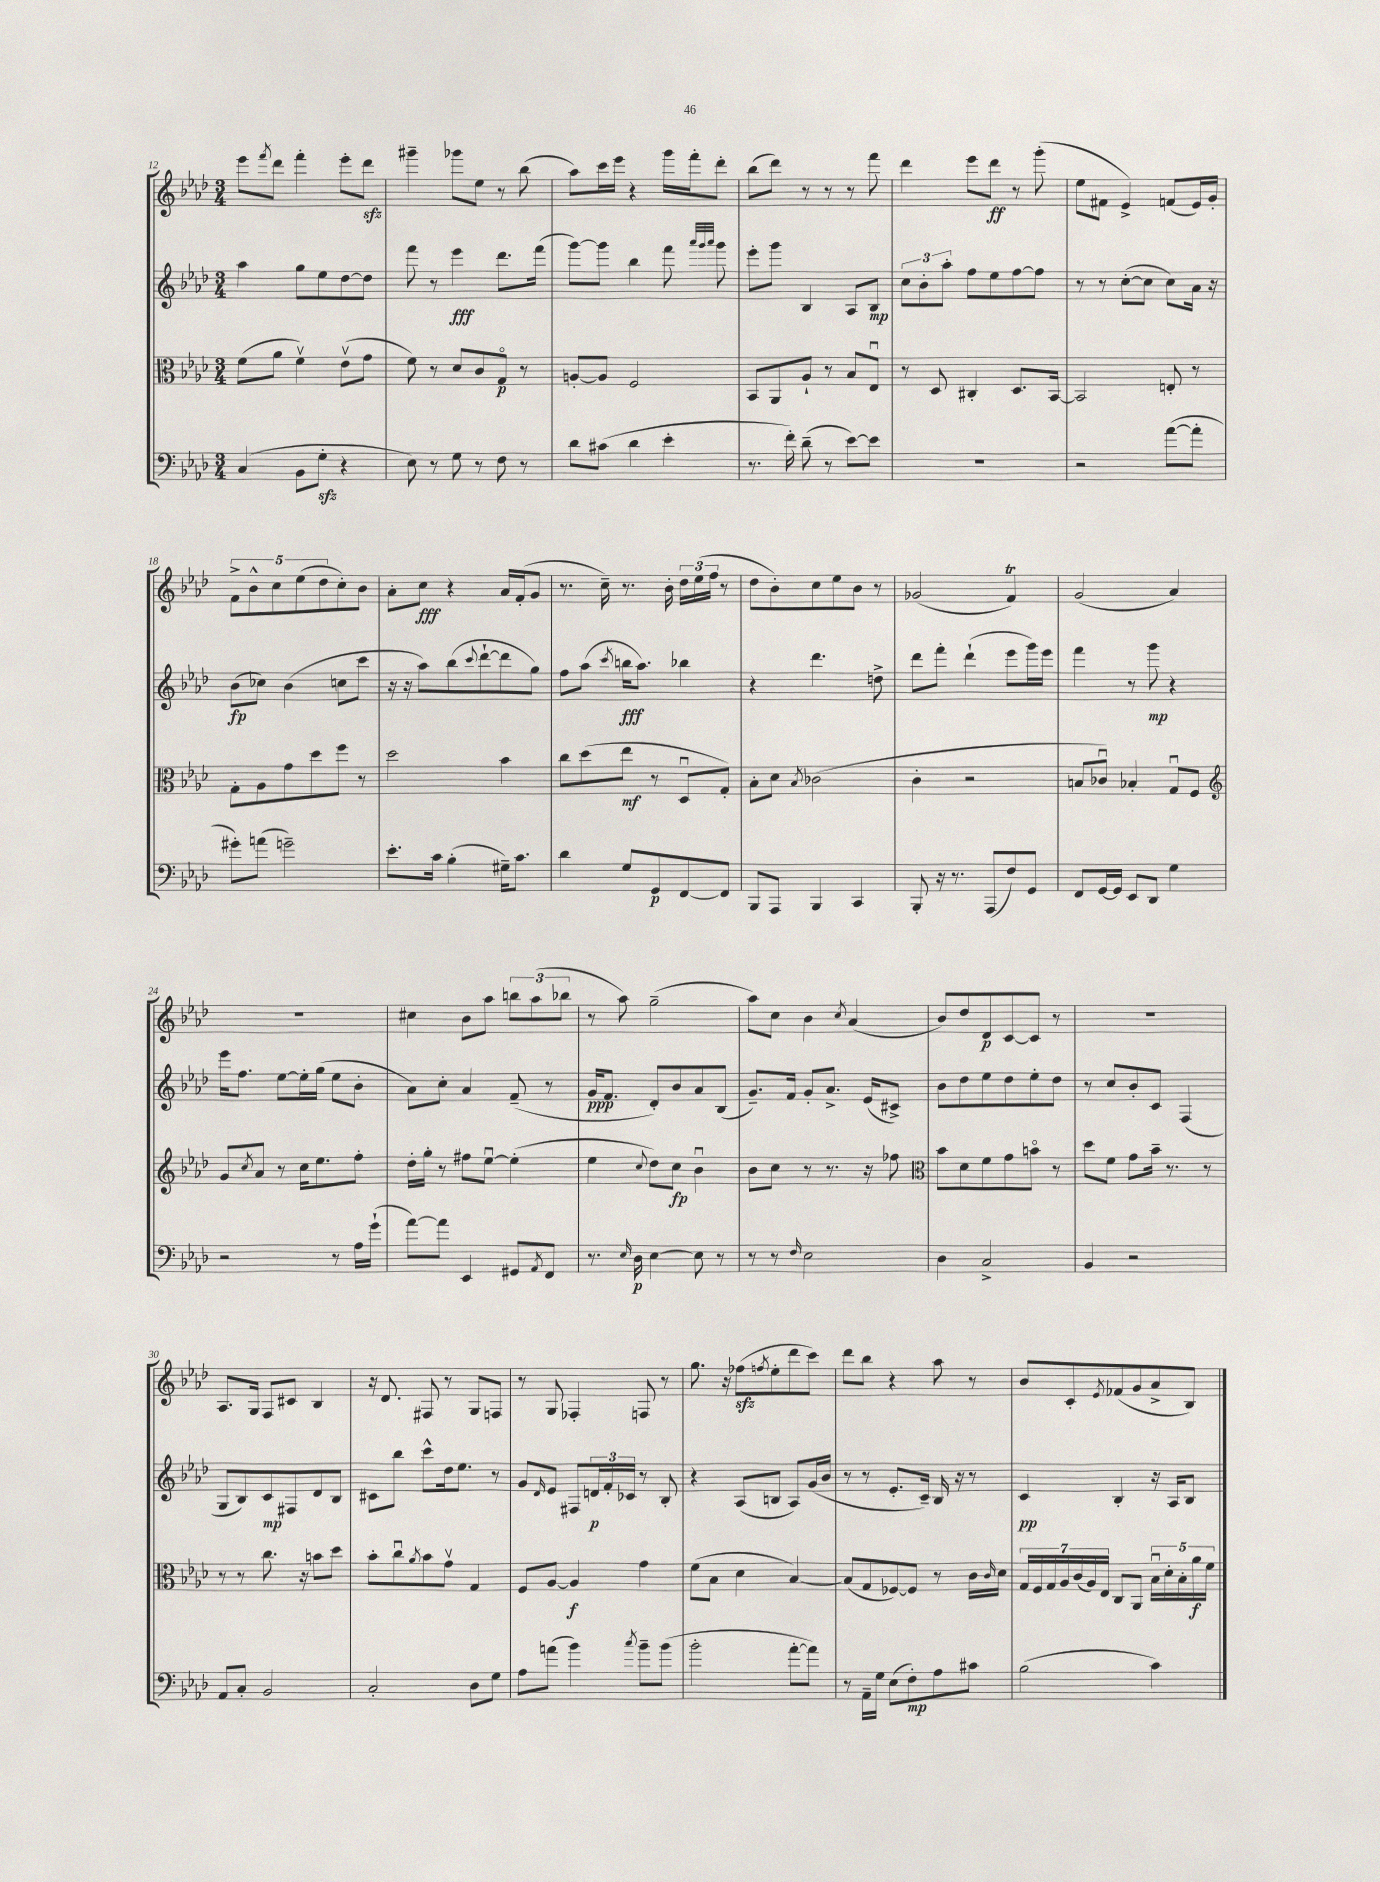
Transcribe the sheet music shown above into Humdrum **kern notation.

**kern	**kern	**kern	**kern
*staff4	*staff3	*staff2	*staff1
*clefF4	*clefC3	*clefG2	*clefG2
*k[b-e-a-d-]	*k[b-e-a-d-]	*k[b-e-a-d-]	*k[b-e-a-d-]
*M3/4	*M3/4	*M3/4	*M3/4
(4C/	(8f\L	4aa-\	8eee-\L
.	.	.	8qfff/
.	8a-\J	.	8ddd-\J
8BB-\L	4fv\)	8gg\L	4fff'\
8G'\J	.	8ee-\	.
4r	(8e-v\L	[8dd-\	8eee-'\L
.	8g\J	8dd-\]J	8ddd-\J
=	=	=	=
8E-\)	8f\)	8fff\	4ggg#~\
8r	8r	8r	.
8G\	8d-/L	4eee-\	8ggg-\L
8r	8c/	.	8ee-\J
8F\	8Go/J	8.ddd-\L	8r
8r	8r	.	(8bb-\
.	.	(16fff\Jk	.
=	=	=	=
8d-\L	[8A'/L	[8ggg\L)	8aa-\L)
(8c#\J	8A/]J	8ggg\]J	16ccc\L
.	.	.	16eee-\JJ
4d-\	2F/	4bb-\	4r
4e-'\	.	8fff\	16ggg\LL
.	.	.	16fff'\J
.	.	32qqaaa-/LLL	.
.	.	32qqggg/	.
.	.	32qqaaa-/JJJ	.
.	.	8ggg\	8ddd-'\J
=	=	=	=
8.r	8BB-/L	8eee-'\L	(8bb-\L
.	8AA-/	8ggg\J	8ddd-\J)
16f'\)	.	.	.
(8d-~\	8A-`/J	4B-/	8r
8r	8r	.	8r
[8e-\L)	8B-/L	8A-/L	8r
8e-\]J	8E-u/J	8B-/J	8fff\
=	=	=	=
2.r	8r	12cc\L	4ddd-\
.	.	12b-'\	.
.	8D-/	.	.
.	.	12aa-'\J	.
.	4C#'/	8ff\L	8eee-\L
.	.	8ee-\	8ddd-\J
.	8.D-/L	[8ff\	8r
.	.	8ff\]J	(8ggg'\
.	[16BB-/Jk	.	.
=	=	=	=
2r	2BB-/]	8r	8ee-\L
.	.	8r	8f#\J
.	.	([8cc'\L	4e-^/)
.	.	8cc\]J	.
([8a-\L	8E'/	8cc\L)	(8f/L
8a-'\]J	8r	16a-\Jk	16e-/L)
.	.	16r	16g'/JJ
=	=	=	=
8g#'\L)	8G'\L	(8b-\L	10f^\L
.	.	.	10b-^^\
(8a\J	8A-\	8cc-\J)	.
.	.	.	10cc\
2g~\)	8g\	(4b-\	.
.	.	.	(10ee-\
.	8dd-\	.	.
.	.	.	10dd-\
.	8ff\J	8cc\L	8cc'\)
.	8r	8ccc\J	8b-\J
=	=	=	=
8.e-'\L	2dd-\	16r	8a-'\L
.	.	16r	.
.	.	8aa-\L)	8cc\J
16c\Jk	.	.	.
(4B-'\	.	(8bb-\	4r
.	.	8qqccc/	.
.	.	[8ddd-`\	.
16G#~\LK)	4b-\	8ddd-\]	16a-/LL
8.c\J	.	.	(16f'/J
.	.	8gg\J)	8g/J
=	=	=	=
4d-\	8cc\L	8ff\L	8.r
.	(8dd-\	(8aa-\J	.
.	.	.	16cc~\)
.	.	8qccc/	.
8G/L	8ee-\J	16bb\LK	8.r
.	.	8.aa-\J)	.
8GG/	8r	.	.
.	.	.	16b-'\
[8FF/	8D-u/L	4bb-\	24dd-\LL
.	.	.	(24ee-\
.	.	.	24ff\JJ
8FF/]J	8G'/J)	.	8r
=	=	=	=
8BBB-/L	8B-'\L	4r	8dd-\L
8AAA-/J	8d-\J	.	8b-'\)
.	8qB-/	.	.
4BBB-/	(2c-\	4.ddd-\	8cc\
.	.	.	8ee-\
4CC/	.	.	8b-\J
.	.	8dd^\	8r
=	=	=	=
8BBB-'/	4c'\	8ddd-\L	(2g-/
16r	.	8fff'\J	.
8.r	.	.	.
.	2r	(4ddd-`\	.
(8AAA-/L	.	.	.
8F/)	.	8eee-\L	4f/)
8GG/J	.	16ggg\L)	.
.	.	16eee-\JJ	.
=	=	=	=
8FF/L	8B/L	4fff\	(2g/
[16GG/L	8c-u/J)	.	.
16GG/]JJ	.	.	.
8EE-/L	4B-'/	8r	.
8DD-/J	.	8ggg\	.
4G\	8Gu/L	4r	4a-/)
.	8F/J	.	.
=	=	=	=
*	*clefG2	*	*
2r	8g/L	16eee-\LK	2.r
.	.	8.ff\J	.
.	8qcc/	.	.
.	8a-/J	.	.
.	8r	[8ee-\L	.
.	16cc\LK	16ee-'\]L	.
.	8.ee-\	(16gg\JJ	.
8r	.	8ee-\L	.
16A-\LL	8ff'\J	8b-'\J	.
(16g`\JJ	.	.	.
=	=	=	=
[8a-\L)	16dd-'\LL	8a-\L)	4cc#\
.	16gg'\JJ	.	.
8a-\]J	8r	8cc'\J	.
4EE-/	8ff#\L	4a-/	8b-\L
.	[8ee-u\J	.	8aa-\J
8GG#/L	(4ee-'\]	(8f~/	12bb\L
.	.	.	(12aa-\
8qAA-/	.	.	.
8FF/J	.	8r	.
.	.	.	12bb-\J
=	=	=	=
8.r	4ee-\	16g/LK	8r
.	.	8.f/J	.
.	.	.	8aa-\)
16qqE-/	.	.	.
16D-\	.	.	.
.	8qqcc/	.	.
[4E-\	8dd-\L)	8d-'/L)	(2gg~\
.	8cc\J	8b-/	.
8E-\]	4b-u\	8a-/	.
8r	.	(8B-/J	.
=	=	=	=
8r	8b-\L	8.g~/L)	8aa-\L)
8r	8cc\J	.	8cc\J
.	.	16f/Jk	.
16qqF/	.	.	.
2E-\	8r	8g'/L	4b-\
.	8.r	8.a-^/J	.
.	.	.	8qcc/
.	.	.	(4a-/
.	16r	(16e-/LK	.
.	8ff-\	8c#^/J)	.
=	=	=	=
*	*clefC3	*	*
4D-\	8b-\L	8b-\L	8b-/L)
.	8d-\	8dd-\	8dd-/
2C^/	8f\	8ee-\	8d-/
.	8g\	8dd-\	[8c/
.	8bo\J	8ee-'\	8c/]J
.	8r	8dd-\J	8r
=	=	=	=
4BB-/	8dd-\L	8r	2.r
.	8f\J	8cc/L	.
2r	8g\L	8b-'/	.
.	16b-~\Jk	8c/J	.
.	8.r	.	.
.	.	(4F/	.
.	8r	.	.
=	=	=	=
8AA-/L	8r	8G/L	8.A-/L
8C'/J	8r	8B-/)	.
.	.	.	16G/Jk
2BB-/	8.cc\	8c/	8F/L
.	.	8F#/	8c#/J
.	16r	.	.
.	8b\L	8d-/	4B-/
.	8dd-\J	8B-/J	.
=	=	=	=
2C'/	8b-'\L	8c#\L	16r
.	.	.	8.d-/
.	8ccu\	8bb-\J	.
.	8qa-/	.	.
.	8b-\	8ccc^^\L	8F#/
.	8gv\J	16dd-\k	8r
.	.	8.ee-\J	.
8D-\L	4G/	.	8G/L
8G\J	.	8r	8F/J
=	=	=	=
8A-\L	8F/L	8g/L	8r
.	.	16qqd-/	.
(8a\J	[8A-/J	8e-/J	8G/
4b-\)	4A-/]	8F#/L	4F-'/
.	.	24d/L	.
.	.	24f'/	.
.	.	24c-/JJ	.
8qcc/	.	.	.
8b-~\L	4g\	8r	8F/
(8b-\J	.	8B-'/	8r
=	=	=	=
2b-'\	(8f\L	4r	8.gg\
.	8B-\J	.	.
.	.	.	16r
.	4d-\	(8A-/L	(8ff-\L
.	.	.	8qff/
.	.	8B/J	8ee-'\
[8a-'\L	[4B-/)	8A-/L)	8ddd-\
8a-\]J)	.	(16g/L	8ccc\J)
.	.	16b-/JJ	.
=	=	=	=
8r	(8B-/]L	8r	8ddd-\L
16AA-~\LL	8G/	8r	8bb-\J
16G\JJ	.	.	.
(8E-\L	[8F-/)	8.e-'/L	4r
8F'\)	8F-/]J	.	.
.	.	16c~/Jk)	.
8A-\	8r	16B-/	8aa-\
.	.	16r	.
8c#\J	16c\LL	8r	8r
.	16qqc/	.	.
.	16d-\JJ	.	.
=	=	=	=
(2B-\	28G/LL	4c/	8b-/L
.	28F/	.	.
.	28G/	.	.
.	28A-/	.	.
.	.	.	8c'/
.	(28c/	.	.
.	28A-/)	.	.
.	28E-/JJ	.	.
.	.	.	8qe-/
.	8C/L	4B-'/	(8f-/
.	8AA-/J	.	8g/
4c\)	20B-u\LL	16r	8a-^/
.	20d-'\	.	.
.	.	16A-/LK	.
.	20B-'\	.	.
.	.	8B-/J	8B-/J)
.	20a-\	.	.
.	20f\JJ	.	.
==	==	==	==
*-	*-	*-	*-
